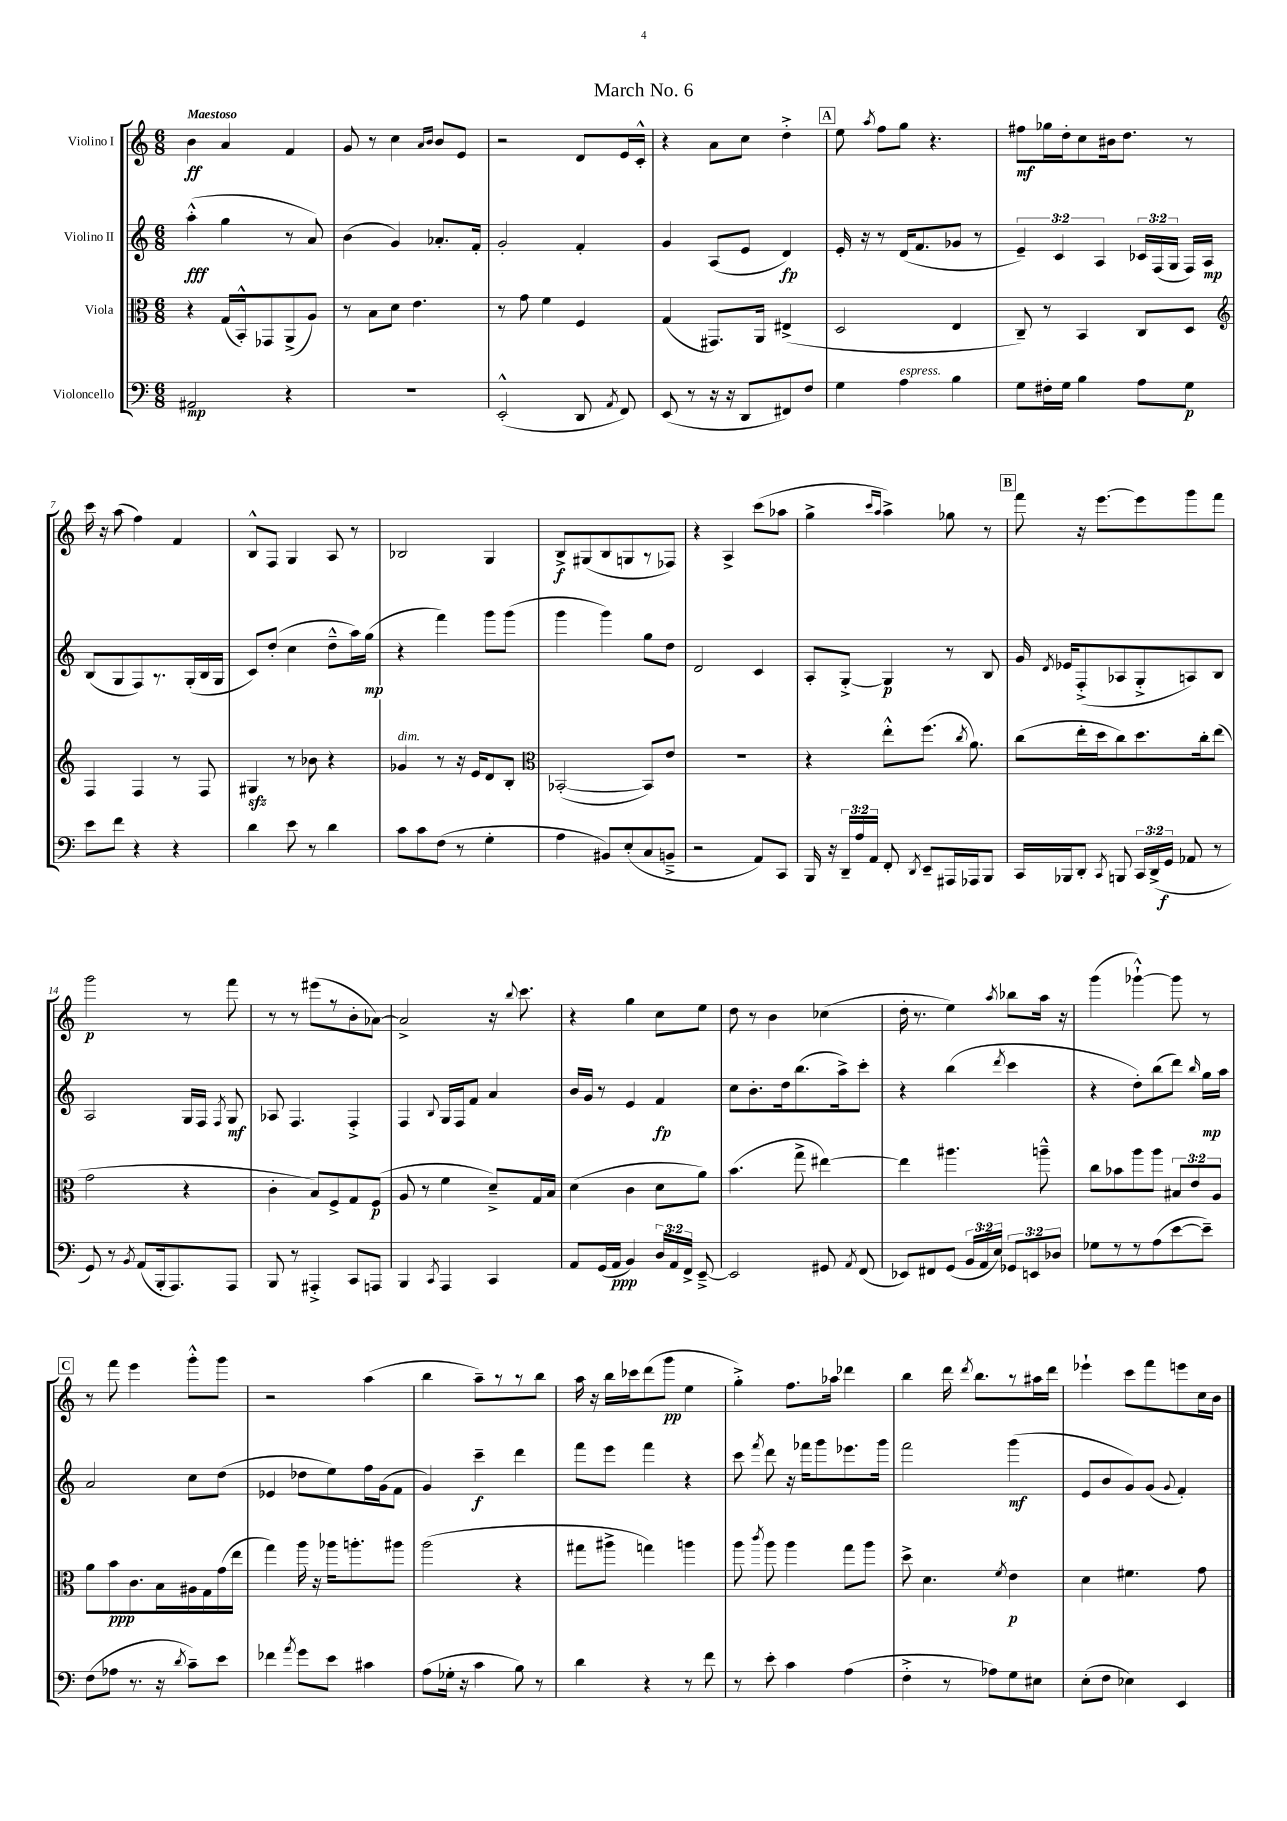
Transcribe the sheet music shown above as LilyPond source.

\header { title = "March No. 6" }
<<
\new StaffGroup <<
\new Staff = "s0" \with { instrumentName = "Violino I" } {
    \clef treble \key c \major \numericTimeSignature \time 6/8 \tempo "Maestoso"
    \autoBeamOff b'4\ff a'4 f'4 |
    g'8 r8 c''4 \grace { a'16[ b'16] } b'8[ e'8] |
    r2 d'8[ e'16 c'16]-.-^ |
    r4 a'8[ c''8] d''4-.-> |
    \mark \markup { \box "A" } e''8 \acciaccatura { a''8 } f''8[ g''8] r4. |
    fis''8[\mf ges''16 d''16-. c''8 bis'16 d''8.] r8 |
    c'''16 r16 a''8( f''4) f'4 |
    b8[-^ f8] g4 a8 r8 |
    bes2 g4 |
    b8[->\f gis8( b8 g8 r8 fes8]) |
    r4 a4-> c'''8[( aes''8] |
    g''4-> \grace { c'''16[ a''16] } a''4->) ges''8 r8 |
    \mark \markup { \box "B" } f'''8 r16 e'''8.[~ e'''8 g'''8 f'''8] |
    g'''2\p r8 f'''8 |
    r8 r8 eis'''8[( r8 b'8-. aes'8]~) |
    aes'2-> r16 \appoggiatura { b''8 } c'''8. |
    r4 g''4 c''8[ e''8] |
    d''8 r8 b'4 ces''4( |
    d''16-. r8. e''4) \acciaccatura { a''8 } bes''8[ a''16] r16 |
    g'''4( ges'''4~-!-^) ges'''8 r8 |
    \mark \markup { \box "C" } r8 f'''8 e'''4 g'''8[-.-^ g'''8] |
    r2 a''4( |
    b''4 a''8[--) r8 r8 b''8] |
    a''16 r16 b''16[ ces'''16 d'''8( g'''8]\pp e''4 |
    g''4-.->) f''8.[ aes''16] des'''4 |
    b''4 d'''16 \acciaccatura { d'''8 } b''8.[ r8 ais''16 d'''16] |
    ees'''4-! c'''8[ f'''8 e'''8 c''16 b'16] \bar "|." |
}
\new Staff = "s1" \with { instrumentName = "Violino II" } {
    \clef treble \key c \major \numericTimeSignature \time 6/8 \override Staff.TupletNumber.text = #tuplet-number::calc-fraction-text
    \autoBeamOff a''4-.-^\fff( g''4 r8 a'8) |
    b'4( g'4) aes'8.[-. f'16]-. |
    g'2-. f'4-. |
    g'4 a8[( e'8] d'4\fp) |
    \mark \markup { \box "A" } e'16-. r16 r8 d'16[( f'8. ges'8] r8 |
    \tuplet 3/2 { e'4--) c'4 a4 } \tuplet 3/2 { ces'16[ f16( g16] } f16[) a16]\mp |
    b8[( g8 f8) r8. g16-.( b16 g16] |
    c'8[) d''8]-.( c''4 d''8[---^ a''16) g''16]\mp( |
    r4 f'''4) g'''8[ g'''8]( |
    g'''4 g'''4) g''8[ d''8] |
    d'2 c'4 |
    a8[-. g8]~-.-> g4\p r8 b8 |
    \mark \markup { \box "B" } g'16 \acciaccatura { d'8 } ees'16[ f8-.->( aes8 g8-.-> a8) b8] |
    a2 g16[ f16] \acciaccatura { f8 } g8\mf |
    aes8 f4. f4-.-> |
    f4 \appoggiatura { b8 } g16[ f16 f'8] a'4 |
    b'16[ g'16] r8 e'4 f'4\fp |
    c''8[ b'8.-. d''16 b''8.( a''16->) c'''8]-. |
    r4 b''4( \acciaccatura { d'''8 } c'''4 |
    r4 d''8[-.) b''8( d'''8]) \grace { b''16 } g''16[\mp a''16] |
    \mark \markup { \box "C" } a'2 c''8[ d''8]( |
    ees'4 des''8[ e''8) f''16 g'16( f'8] |
    g'4) c'''4--\f d'''4 |
    f'''8[ e'''8] f'''4 r4 |
    c'''8 \acciaccatura { f'''8 } d'''8 r16 fes'''16[ g'''8 ees'''8. g'''16] |
    f'''2 g'''4\mf( |
    e'8[ b'8 g'8) g'8]( \appoggiatura { g'8 } f'4-.) \bar "|." |
}
\new Staff = "s2" \with { instrumentName = "Viola" } {
    \clef alto \key c \major \numericTimeSignature \time 6/8 \override Staff.TupletNumber.text = #tuplet-number::calc-fraction-text
    \autoBeamOff r4 g16[( b,16-.-^) ges,8 a,8->( a8]) |
    r8 b8[ d'8] e'4. |
    r8 g'8 f'4 f4 |
    g4( gis,8.[) a,16] eis4->( |
    \mark \markup { \box "A" } d2 e4 |
    c8--) r8 b,4 c8[ d8] |
    \clef treble f4 f4 r8 f8 |
    gis4\sfz r8 bes'8 r4 |
    ges'4^\markup { \italic "dim." } r8 r16 e'16[ d'8 b8]-. |
    \clef alto bes,2~-.( bes,8[) e'8] |
    R2. |
    r4 e''8[-.-^ f''8.]( \acciaccatura { c''8 } a'8.) |
    \mark \markup { \box "B" } c''8[( e''16-. d''16 c''8) d''8. c''16-. e''8]( |
    g'2 r4 |
    c'4-. b8[) f8-> g8 f8]\p( |
    a8 r8 f'4 d'8[--->) g16 b16] |
    d'4( c'4 d'8[ a'8]) |
    b'4.( g''8-> eis''4~) |
    eis''4 ais''4. a''8---^ |
    c''8[ bes'8 a''8 a''8] \tuplet 3/2 { bis8[ e'8 a8] } |
    \mark \markup { \box "C" } a'8[ b'8\ppp c'8. b16 ais16 g16 g'16( e''16] |
    g''4) a''16 r16 aes''16[ a''8.-. ais''8] |
    a''2( r4 |
    gis''8[ ais''8]-> g''4) a''4 |
    a''8 \acciaccatura { c'''8 } a''8 a''4 g''8[ a''8] |
    d''8-> d'4. \acciaccatura { f'8 } e'4\p |
    d'4 fis'4. g'8 \bar "|." |
}
\new Staff = "s3" \with { instrumentName = "Violoncello" } {
    \clef bass \key c \major \numericTimeSignature \time 6/8 \override Staff.TupletNumber.text = #tuplet-number::calc-fraction-text
    \autoBeamOff ais,2\mp r4 |
    R2. |
    e,2-.-^( d,8 \acciaccatura { a,8 } f,8) |
    e,8( r8 r16 r16 d,8[ fis,8) f8] |
    \mark \markup { \box "A" } g4 a4^\markup { \italic "espress." } b4 |
    g8[ fis16-. g16] b4 a8[ g8]\p |
    e'8[ f'8] r4 r4 |
    d'4 e'8 r8 d'4 |
    c'8[ c'8 f8]( r8 g4-. |
    a4 bis,8[) e8-.( c8 b,8]---> |
    r2 a,8[) c,8] |
    b,,16 r16 \tuplet 3/2 { d,16[-- a16 a,16] } f,8-. \acciaccatura { d,8 } e,8[-- ais,,16 aes,,16 b,,8] |
    \mark \markup { \box "B" } c,16[ bes,,16 d,8]-. \acciaccatura { c,8 } b,,8 \tuplet 3/2 { c,16[ d,16->( g,16]\f } aes,8 r8 |
    g,8) r8 \acciaccatura { b,8 } a,8[( b,,16-. a,,8.) a,,8] |
    b,,8 r8 ais,,4-.-> c,8[ a,,8] |
    b,,4 \acciaccatura { c,8 } a,,4 c,4 |
    a,8[ g,16( a,16]\ppp b,4) \tuplet 3/2 { d16[ a,16 f,16]-> } e,8~---> |
    e,2 gis,8 \acciaccatura { a,8 } f,8( |
    ees,8[) fis,8 g,8]( \tuplet 3/2 { b,16[ a,16 e16]) } \tuplet 3/2 { ges,8[ e,8 des8] } |
    ges8[ r8 r8 a8( e'8~ e'8]--) |
    \mark \markup { \box "C" } f8[( aes8] r8. r16 \acciaccatura { d'8 } c'8[--) e'8] |
    fes'4 \acciaccatura { a'8 } g'8[ e'8] cis'4 |
    a8[( ges16]-. r16 c'4 b8) r8 |
    d'4 r4 r8 f'8 |
    r8 e'8-. c'4 a4( |
    f4-.-> r8 aes8[) g8 eis8] |
    e8[-.( f8] ees4) e,4 \bar "|." |
}
>>
>>
